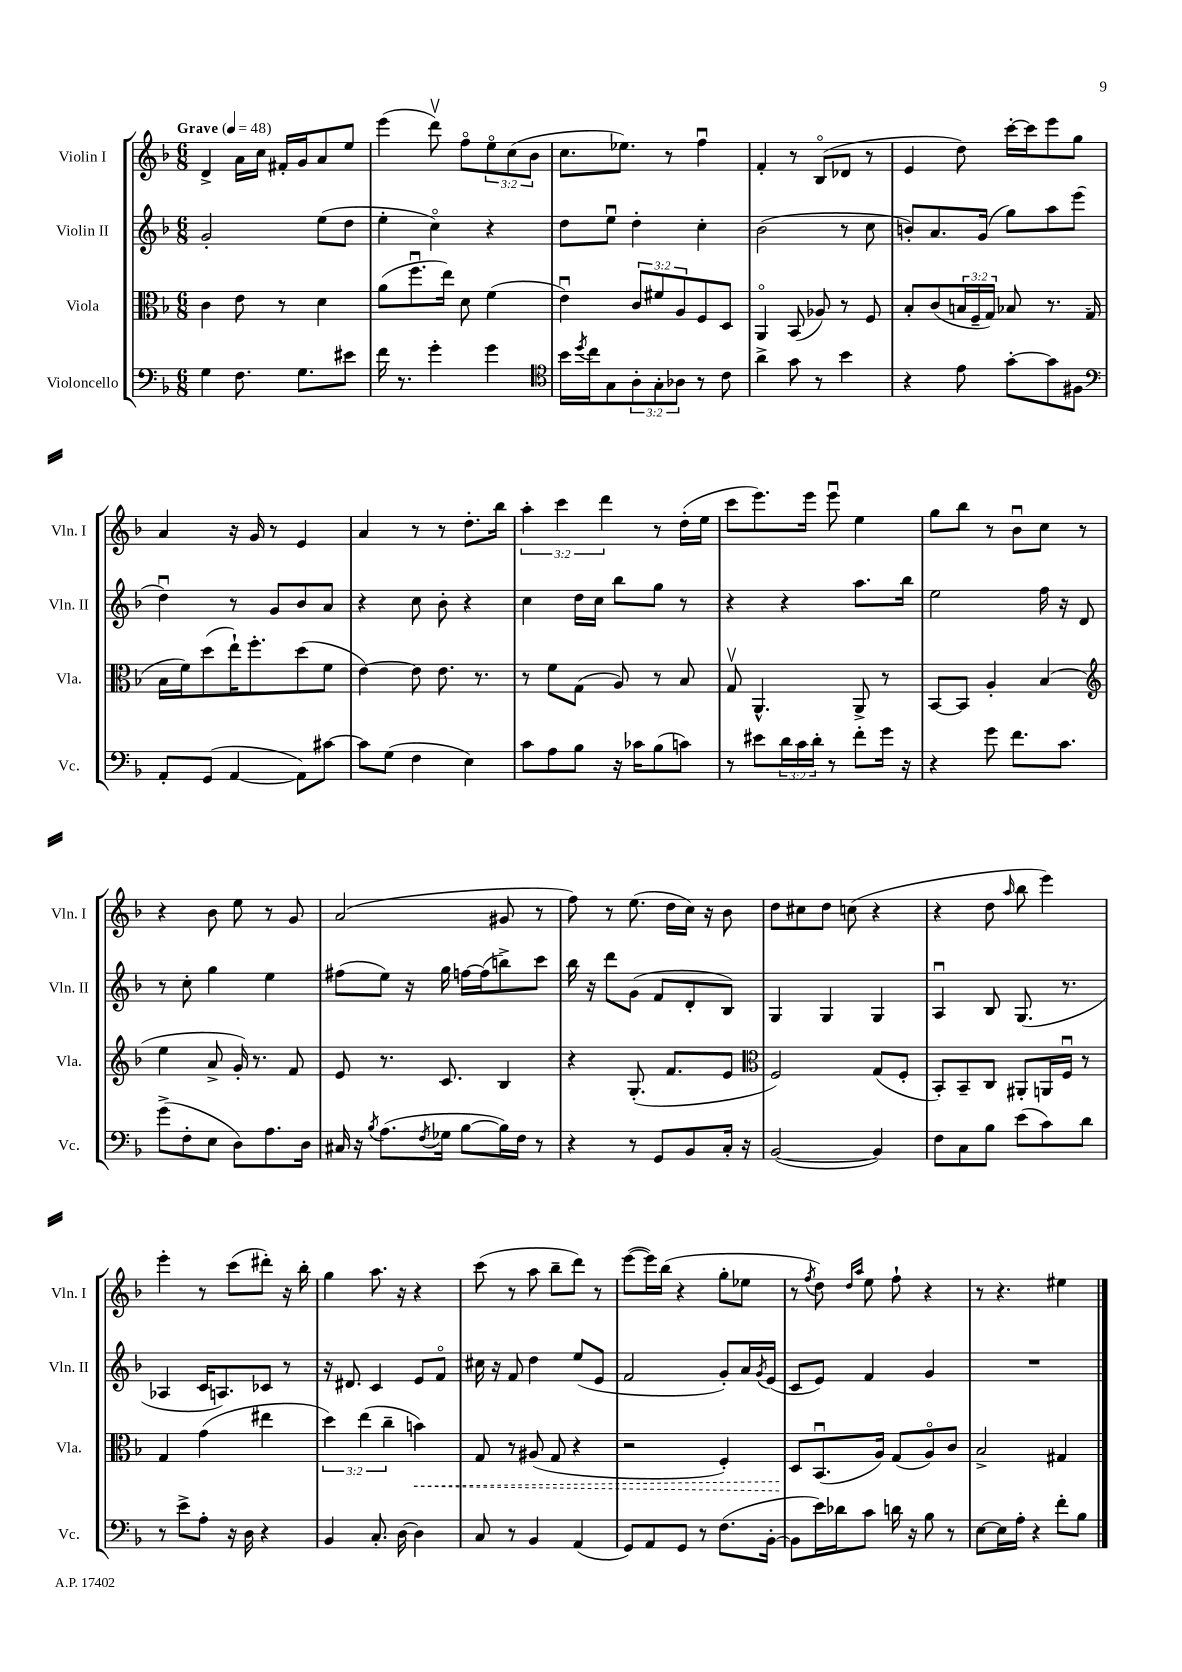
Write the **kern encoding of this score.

**kern	**kern	**kern	**kern
*staff4	*staff3	*staff2	*staff1
*clefF4	*clefC3	*clefG2	*clefG2
*k[b-]	*k[b-]	*k[b-]	*k[b-]
*M6/8	*M6/8	*M6/8	*M6/8
*MM48	*MM48	*MM48	*MM48
4G	4c	2g'	4d^
8.F	8e	.	16a
.	.	.	16cc
.	8r	.	16f#'
8.G	.	.	16g
.	4d	(8ee	8a
8e#	.	8dd	8ee
=	=	=	=
16f	(8a	4ee'	(4eee
8.r	.	.	.
.	8.ffu	.	.
4g'	.	4cco)	8dddv)
.	16ee)	.	.
.	8d	.	8ffo
4g	(4f	4r	12eeo
.	.	.	(12cc
.	.	.	12b-
=	=	=	=
*clefC4	*	*	*
16b-	4eu)	8dd	8.cc
8qdd	.	.	.
16cc	.	.	.
8G	.	8eeu	.
.	.	.	8.ee-)
12A'	12c	4dd'	.
12G'	12f#	.	.
.	.	.	8r
12A-	12A	.	.
8r	8F	4cc'	4ffu
8c	8D	.	.
=	=	=	=
4a^	4AAo	(2b-	4f'
8g	(8BB-	.	8r
8r	8A-)	.	(8B-o
4b-	8r	8r	8d-
.	8F	8cc	8r
=	=	=	=
4r	8B-'	8b')	4e
.	(8c	8.a	.
8e	24B	.	8dd)
.	24F~	.	.
.	.	(16g	.
.	24G)	.	.
[8g'	8B-	8gg)	[16ccc'
.	.	.	16ccc]
8g]	8.r	8aa	8eee
8F#	.	(8eee	8gg
.	(16G	.	.
=	=	=	=
*clefF4	*	*	*
8AA'	16B-	4ddu)	4a
.	16f)	.	.
(8GG	(8dd	.	.
[4AA	16ee`)	8r	16r
.	8.ff'	.	16g
.	.	8g	8r
8AA])	(8dd	8b-	4e
[8c#	8f	8a	.
=	=	=	=
8c#]	[4e)	4r	4a
(8G	.	.	.
4F	8e]	8cc	8r
.	8.e	8b-'	8r
4E)	.	4r	8.dd'
.	8.r	.	.
.	.	.	16bb-
=	=	=	=
8c	8r	4cc	6aa'
8A	8f	.	.
.	.	.	6ccc
8B-	(8G	16dd	.
.	.	16cc	.
.	.	.	6ddd
16r	8A)	8bb-	.
16c-	.	.	.
(8B-	8r	8gg	8r
8c)	8B-	8r	(16dd'
.	.	.	16ee
=	=	=	=
8r	8Gv	4r	8ccc
8e#	4.AA^^	.	8.eee)
24d	.	4r	.
24c	.	.	.
.	.	.	16eee
24d'	.	.	.
8r	.	.	8eeeu
8f'	8AA^	8.aa	4ee
16g	8r	.	.
16r	.	16bb-	.
=	=	=	=
4r	[8BB-	2ee	8gg
.	8BB-]	.	8bb-
8g	4A'	.	8r
8.f	.	.	8b-u
.	(4B-	16ff	8cc
8.c	.	16r	.
.	.	8d	8r
=	=	=	=
*	*clefG2	*	*
(8g^	4ee	8r	4r
8F'	.	8cc'	.
8E	8a^	4gg	8b-
8D)	16g')	.	8ee
.	8.r	.	.
8.A	.	4ee	8r
.	8f	.	8g
16D	.	.	.
=	=	=	=
16C#	8e	(8ff#	(2a
16r	.	.	.
8qB-	.	.	.
(8.A	8.r	8ee)	.
.	.	16r	.
8qF	.	.	.
16G-	8.c	16gg	.
[8B-	.	[16ff	.
.	.	(16ff]	.
16B-])	4B-	8bb^)	8g#
16F	.	.	.
8r	.	8ccc	8r
=	=	=	=
4r	4r	16bb-	8ff)
.	.	16r	.
.	.	8ddd	8r
8r	(8.G'	(8g	(8.ee
8GG	.	8f	.
.	8.f	.	16dd
8BB-	.	8d'	16cc)
.	.	.	16r
16C'	8e	8B-)	8b-
16r	.	.	.
=	=	=	=
*	*clefC3	*	*
([2BB-	2F)	4G	8dd
.	.	.	8cc#
.	.	4G	8dd
.	.	.	(8cc
4BB-])	(8G	4G	4r
.	8F'	.	.
=	=	=	=
8F	8BB-')	4Au	4r
8C	8BB-~	.	.
8B-	8C	8B-	8dd
.	.	.	16qqaa
(8e	8AA#'	(8.G	8bb-
8c)	16AA	.	4eee)
.	16Fu	8.r	.
8d	8r	.	.
=	=	=	=
8r	4G	4A-	4eee'
8e^	.	.	.
8A'	(4g	16c	8r
.	.	8.A)	.
16r	.	.	(8ccc
16D	.	.	.
4r	4ee#	8c-	8ddd#')
.	.	8r	16r
.	.	.	16bb-'
=	=	=	=
4BB-	6dd)	16r	4gg
.	.	8.d#	.
.	(6ee	.	.
8.C'	.	4c	8.aa
.	6cc~	.	.
[16D	.	.	16r
4D]	4b)	8e	4r
.	.	8fo	.
=	=	=	=
8C	8G	16cc#	(8ccc
.	.	16r	.
8r	8r	8f	8r
4BB-	(8A#	4dd	8aa
.	8G	.	8bb-~
(4AA	4r	(8ee	8ddd)
.	.	8e	8r
=	=	=	=
8GG)	2r	2f	([8eee
8AA	.	.	16eee])
.	.	.	(16bb-
8GG	.	.	4r
8r	.	.	.
(8.F	4F')	8g')	8gg'
.	.	16a	8ee-
.	.	8qg	.
[16BB-'	.	(16e	.
=	=	=	=
8BB-]	8D	8c	8r
.	.	.	8qff
16e)	(8.BB-u	8e)	8dd)
16d-	.	.	.
.	.	.	16qqdd
.	.	.	16qqaa
8c	.	4f	8ee
.	16A)	.	.
16d	(8G	.	8ff`
16r	.	.	.
8B-	8Ao)	4g	4r
8r	8c	.	.
=	=	=	=
[8E	2B-^	2.r	8r
16E]	.	.	4.r
16A'	.	.	.
4r	.	.	.
8f'	4G#	.	4ee#
8B-	.	.	.
==	==	==	==
*-	*-	*-	*-
